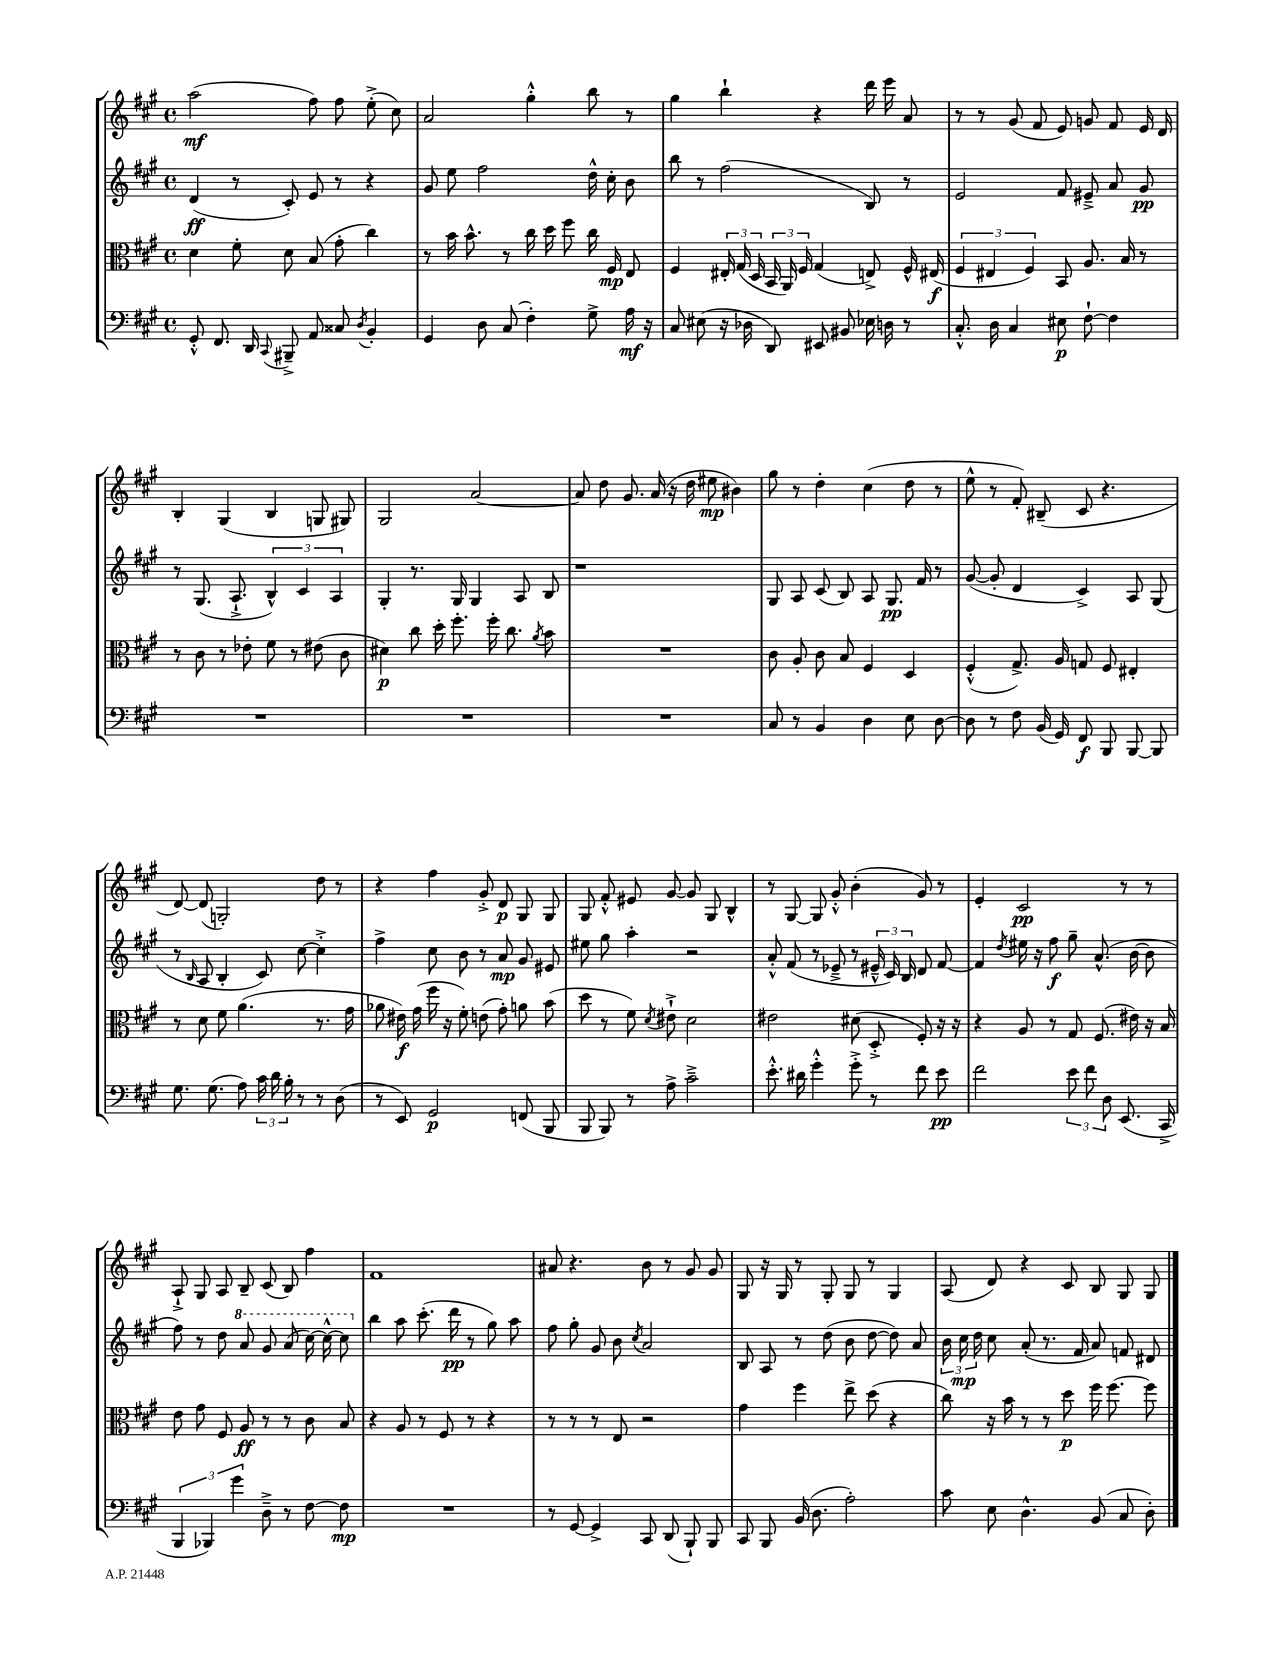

**kern	**kern	**kern	**kern
*staff4	*staff3	*staff2	*staff1
*clefF4	*clefC3	*clefG2	*clefG2
*k[f#c#g#]	*k[f#c#g#]	*k[f#c#g#]	*k[f#c#g#]
*M4/4	*M4/4	*M4/4	*M4/4
*met(c)	*met(c)	*met(c)	*met(c)
8GG#'^^	4d	(4d	(2aa
8.FF#	.	.	.
.	8f#'	8r	.
16DD	.	.	.
8qqCC#	.	.	.
8BBB#~^	8d	8c#')	.
8AA	(8B	8e	8ff#)
8C##	8g#'	8r	8ff#
8qD	.	.	.
4BB'	4cc#)	4r	(8ee'^
.	.	.	8cc#)
=	=	=	=
4GG#	8r	8g#	2a
.	16b	8ee	.
.	8.b^^	.	.
8D	.	2ff#	.
(8C#	8r	.	.
4F#')	16cc#	.	4gg#'^^
.	16dd	.	.
.	8ff#	.	.
8G#^	16cc#	16dd^^	8bb
.	16F#	16cc#'	.
16A	8E	8b	8r
16r	.	.	.
=	=	=	=
8C#	4F#	8bb	4gg#
(8E#	.	8r	.
16r	24E#'	(2ff#	4bb`
.	(24G#	.	.
16D-	.	.	.
.	24D	.	.
8DD)	24BB	.	.
.	24AA)	.	.
.	24F#	.	.
8EE#	(4G#	.	4r
8BB#	.	.	.
16E-	8E^)	8B)	16ddd
16D	.	.	16eee
8r	16F#^^	8r	8a
.	(16E#	.	.
=	=	=	=
8.C#'^^	6F#	2e	8r
.	.	.	8r
.	6E#	.	.
16D	.	.	.
4C#	.	.	(8g#
.	6F#)	.	.
.	.	.	8f#
8E#	8BB	8f#	8e)
[8F#`	8.A	8e#~^	8g
4F#]	.	8a	8f#
.	16B	.	.
.	8r	8g#	16e
.	.	.	16d
=	=	=	=
1r	8r	8r	4B'
.	8c#	(8.G#	.
.	8r	.	(4G#
.	.	8.A`^	.
.	8e-'	.	.
.	8f#	6B^^)	4B
.	8r	.	.
.	.	6c#	.
.	(8e#	.	8G
.	.	6A	.
.	8c#	.	8G#)
=	=	=	=
1r	4d#)	4G#'	2G#
.	8cc#	8.r	.
.	16dd'	.	.
.	8.ff#'	16G#	.
.	.	4G#	[2a
.	16ff#'	.	.
.	8.cc#	.	.
.	.	8A	.
.	8qa	.	.
.	8b	8B	.
=	=	=	=
1r	1r	1r	8a]
.	.	.	8dd
.	.	.	8.g#
.	.	.	(16a
.	.	.	16r
.	.	.	16dd
.	.	.	8ee#
.	.	.	4b#)
=	=	=	=
8C#	8c#	8G#	8gg#
8r	8A'	8A	8r
4BB	8c#	(8c#	4dd'
.	8B	8B)	.
4D	4F#	8A	(4cc#
.	.	8.G#	.
8E	4D	.	8dd
.	.	16f#	.
[8D	.	8r	8r
=	=	=	=
8D]	(4F#'^^	([8g#	8ee^^
8r	.	8g#']	8r
8F#	8.G#^)	4d	8f#')
(16BB	.	.	(8B#~
16GG#)	16A	.	.
8FF#	8G	4c#^)	8c#
8BBB	8F#	.	4.r
[8BBB	4E#'	8A	.
8BBB]	.	(8G#	.
=	=	=	=
8.G#	8r	8r	[8d)
.	.	16qqB	.
.	8d	8A	(8d]
(8.G#	.	.	.
.	8f#	4B'	2G')
8A)	(4.a	.	.
24c#	.	8c#)	.
24d	.	.	.
24B'	.	.	.
8r	.	[8cc#	.
8r	8.r	4cc#'^]	8dd
(8D	.	.	8r
.	16g#	.	.
=	=	=	=
8r	8a-	4ff#^	4r
8EE)	16e#)	.	.
.	(16g#	.	.
2GG#	16ff#	8cc#	4ff#
.	16r	.	.
.	8f#')	8b	.
.	(8e	8r	8g#'^
.	8g#')	8a	8d
(8FF	8a	8g#	8G#
8BBB	(8b	8e#	8G#
=	=	=	=
8BBB	8dd	8ee#	8G#
8BBB)	8r	8gg#	8f#'^^
8r	8f#)	4aa'	8e#
.	8qd	.	.
8A^	8e#`^	.	[8g#
2c#~^	2d	2r	8g#]
.	.	.	8G#
.	.	.	4B^^
=	=	=	=
8.e'^^	2e#	8a'^^	8r
.	.	(8f#	[8G#
16d#	.	.	.
4g#'^^	.	8r	8G#]
.	.	8e-~^	8g#'^^
8g#'^	(8d#	8r	(4b'
8r	8D'^	24e#~^^	.
.	.	24c#)	.
.	.	24B	.
8f#	8F#')	8d	8g#)
8e	16r	[8f#	8r
.	16r	.	.
=	=	=	=
2f#	4r	4f#]	4e'
.	.	8qdd	.
.	8A	16ee#	2c#
.	.	16r	.
.	8r	8ff#	.
12e	8G#	8gg#~	.
12f#	.	.	.
.	(8.F#	(8.a^^	.
12D	.	.	.
(8.EE	.	.	8r
.	16e#)	[16b	.
.	16r	8b]	8r
16CC#^	16B	.	.
=	=	=	=
6BBB	8e	8ff#)	8A`^
.	8g#	8r	8G#
6BBB-)	.	.	.
.	8F#	8dd	8A
6g#	.	.	.
.	8A	8aa	8B~
8D~^	8r	8gg#	(8c#
8r	8r	(8aa	8B)
[8F#	8c#	[16ccc#)	4ff#
.	.	16ccc#^^_	.
8F#]	8B	8ccc#]	.
=	=	=	=
1r	4r	4bb	1f#
.	8A	8aa	.
.	8r	(8.ccc#'	.
.	8F#	.	.
.	.	16ddd	.
.	8r	8r	.
.	4r	8gg#)	.
.	.	8aa	.
=	=	=	=
8r	8r	8ff#	8a#
[8GG#	8r	8gg#'	4.r
4GG#^]	8r	8g#	.
.	8E	8b	.
.	.	8qcc#	.
8CC#	2r	2a	8b
(8DD	.	.	8r
8BBB`)	.	.	8g#
8BBB	.	.	8g#
=	=	=	=
8CC#	4g#	8B	8G#
8BBB	.	8A	16r
.	.	.	16G#
(16BB	4ff#	8r	8r
8.D	.	.	.
.	.	(8dd	8G#'
2A')	8ee^	8b	8G#
.	(8dd	[8dd	8r
.	4r	8dd])	4G#
.	.	8a	.
=	=	=	=
8c#	8cc#)	24b	(8A
.	.	24cc#	.
.	.	24dd	.
8E	16r	8cc#	8d)
.	16b	.	.
4.D^^	8r	(8a'	4r
.	8r	8.r	.
.	8dd	.	8c#
.	.	16f#	.
(8BB	16ff#	8a)	8B
.	[8.ff#	.	.
8C#	.	8f	8G#
8D')	8ff#]	8d#	8G#
==	==	==	==
*-	*-	*-	*-
